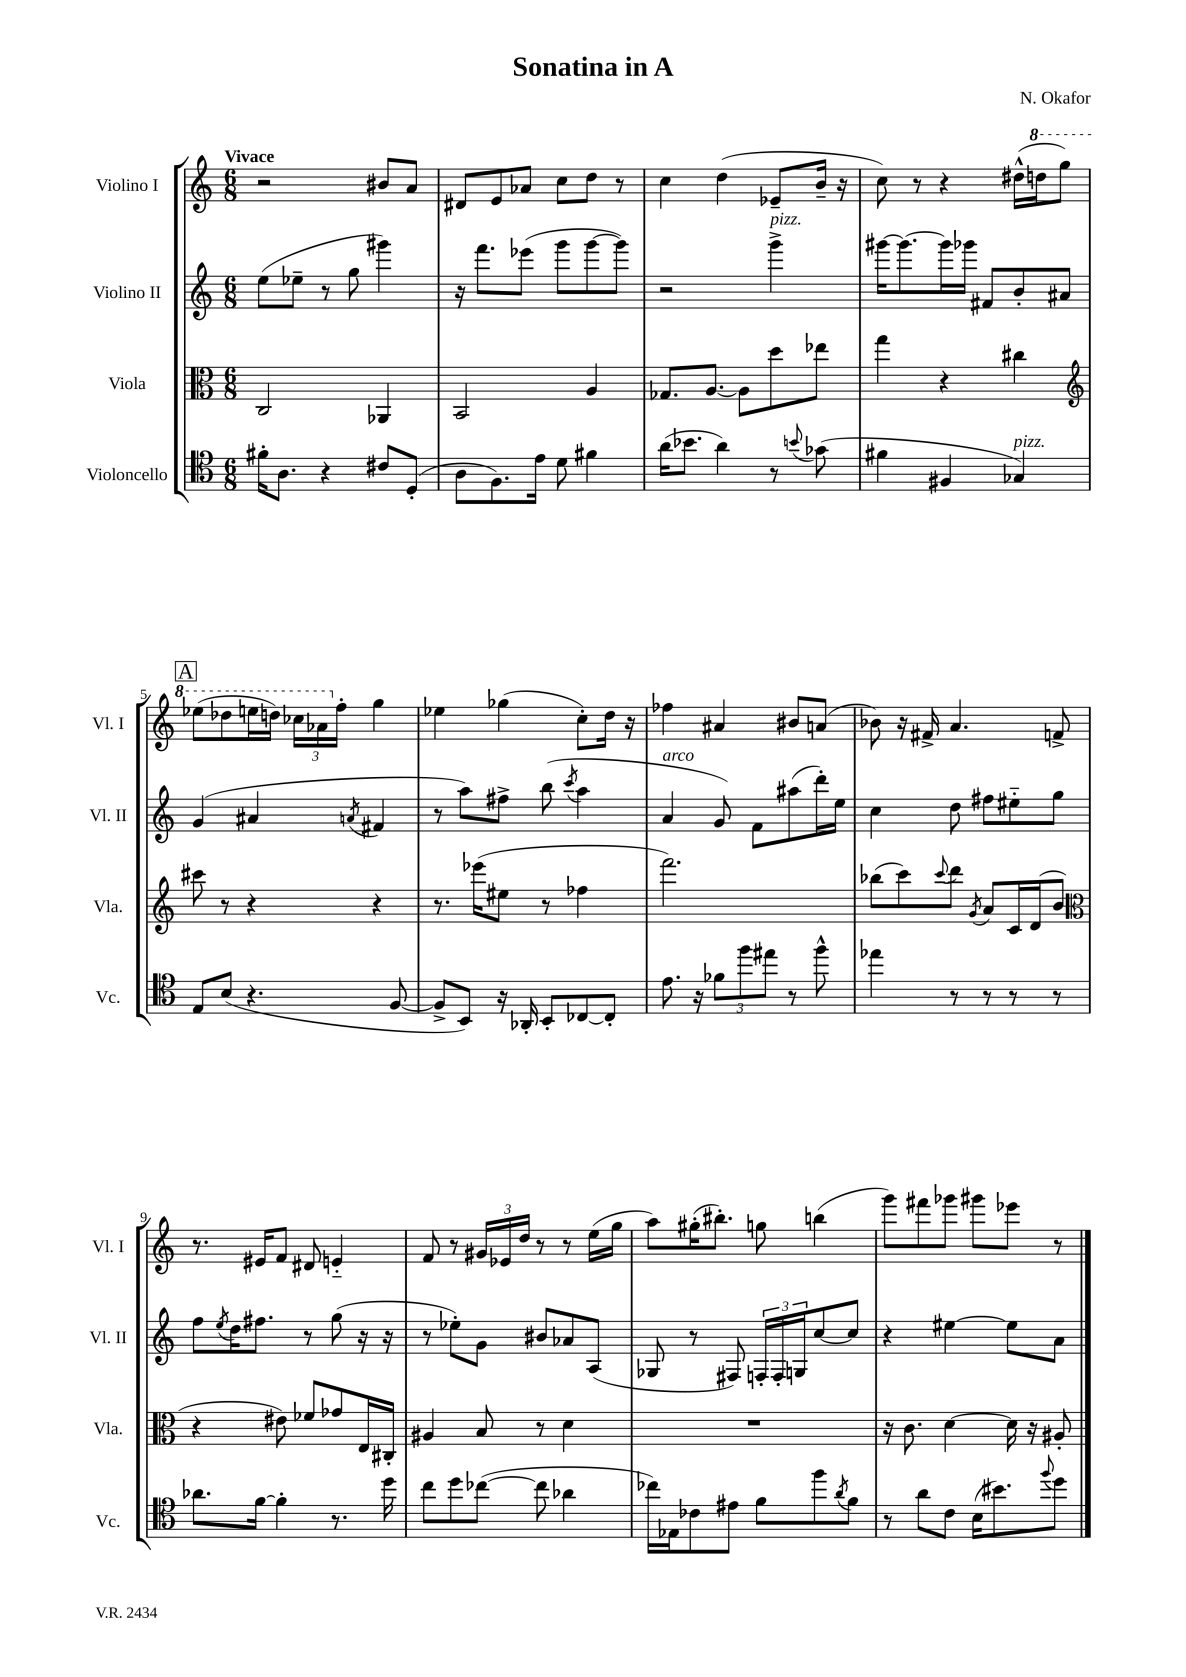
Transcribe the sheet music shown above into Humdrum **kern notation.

**kern	**kern	**kern	**kern
*staff4	*staff3	*staff2	*staff1
*clefC4	*clefC3	*clefG2	*clefG2
*k[]	*k[]	*k[]	*k[]
*M6/8	*M6/8	*M6/8	*M6/8
16f#'\LK	2C/	(8ee\L	2r
8.A\J	.	.	.
.	.	8ee-~\J	.
4r	.	8r	.
.	.	8gg\	.
8c#/L	4AA-/	4ggg#\)	8b#/L
(8D'/J	.	.	8a/J
=	=	=	=
8A\L	2BB/	16r	8d#/L
.	.	8.fff\L	.
8.F\)	.	.	8e/
.	.	(8eee-\J	8a-/J
16e\Jk	.	.	.
8d\	.	8ggg\L	8cc\L
4f#\	4A/	[8ggg\	8dd\J
.	.	8ggg\]J)	8r
=	=	=	=
(16a\LK	8.G-/L	2r	4cc\
8.b-\J	.	.	.
.	[8.A/J	.	.
4a\)	.	.	(4dd\
.	8A\]L	.	.
8r	8dd\	4ggg^\	8e-~/L
8qqb/	.	.	.
(8g-\	8ee-\J	.	16b~/Jk
.	.	.	16r
=	=	=	=
4f#\	4gg\	[16ggg#\LK	8cc\)
.	.	8.ggg#\_	.
.	.	.	8r
4F#/	4r	16ggg#\]L	4r
.	.	16ggg-\JJ	.
.	.	8f#/L	.
4G-/)	4cc#\	8b'/	(16dd#^^\LL
.	.	.	16ddd\J
.	.	8a#/J	8ggg\J)
=	=	=	=
*	*clefG2	*	*
8E/L	8ccc#\	(4g/	(8eee-\L
(8B/J	8r	.	8ddd-\
4.r	4r	4a#/	16eee\L
.	.	.	16ddd\JJ)
.	.	.	24ccc-\LL
.	.	.	24aa-\
.	.	.	24ff'\JJ
.	.	8qa/	.
.	4r	4f#/	4gg\
[8F/	.	.	.
=	=	=	=
8F^/]L	8.r	8r	4ee-\
8BB/J)	.	8aa\L)	.
.	(16eee-\LK	.	.
16r	8ee#\J	8ff#^\J	(4gg-\
16AA-'/	.	.	.
8BB'/L	8r	(8bb\	.
.	.	8qccc/	.
[8C-/	4ff-\	4aa\	8cc'\L)
8C-'/]J	.	.	16dd\Jk
.	.	.	16r
=	=	=	=
8.e\	2.fff\)	4a/	4ff-\
16r	.	.	.
12f-\L	.	8g/)	4a#/
12ff\	.	.	.
.	.	8f\L	.
12ee#\J	.	.	.
8r	.	(8aa#\	8b#/L
8ff^^\	.	16ddd'\L)	(8a/J
.	.	16ee\JJ	.
=	=	=	=
4ee-\	(8bb-\L	4cc\	8b-\)
.	8ccc\)	.	16r
.	.	.	16f#^/
.	8qqccc/	.	.
8r	8ddd\J	8dd\	4.a/
.	8qg/	.	.
8r	8a/L	8ff#\L	.
8r	16c/L	8ee#'~\	.
.	(16d/J	.	.
8r	8b/J	8gg\J	8f^/
=	=	=	=
*	*clefC3	*	*
8.a-\L	4r	8ff\L	8.r
.	.	8qee/	.
.	.	16dd\K	.
[16f\Jk	.	8.ff#\J	16e#/LK
4f'\]	8e#\)	.	8f/J
.	8f-/L	8r	8d#/
8.r	8g-/	(8gg\	4e'~/
.	16E/L	16r	.
16dd\	16C#'/JJ	16r	.
=	=	=	=
8cc\L	4A#/	8r	8f/
8dd\	.	8ee-'\L)	8r
([8cc-\J	8B/	8g\J	24g#/LL
.	.	.	24e-/
.	.	.	24dd/JJ
8cc-\]	8r	8b#/L	8r
4a-\	4d\	8a-/	8r
.	.	(8A/J	(16ee\LL
.	.	.	16gg\JJ
=	=	=	=
16cc-\LL)	2.r	8G-/	8aa\L)
16E-\J	.	.	.
8c-\	.	8r	(16gg#'\K
.	.	.	8.bb#'\J)
8e#\J	.	8F#/)	.
8f\L	.	24F'/LL	8gg\
.	.	24F'/	.
.	.	24G/J	.
8ff\	.	[8cc/	(4bb\
8qa/	.	.	.
8f\J	.	8cc/]J	.
=	=	=	=
8r	16r	4r	8ggg\L)
.	8.c\	.	.
8a\L	.	.	8fff#\
8c\J	[4d\	[4ee#\	8ggg-\J
(16B\LK	.	.	8ggg#\L
8.b#\)	.	.	.
.	16d\]	8ee#\]L	8eee-\J
.	16r	.	.
8qqff/	.	.	.
8dd\J	8A#'/	8a\J	8r
==	==	==	==
*-	*-	*-	*-
